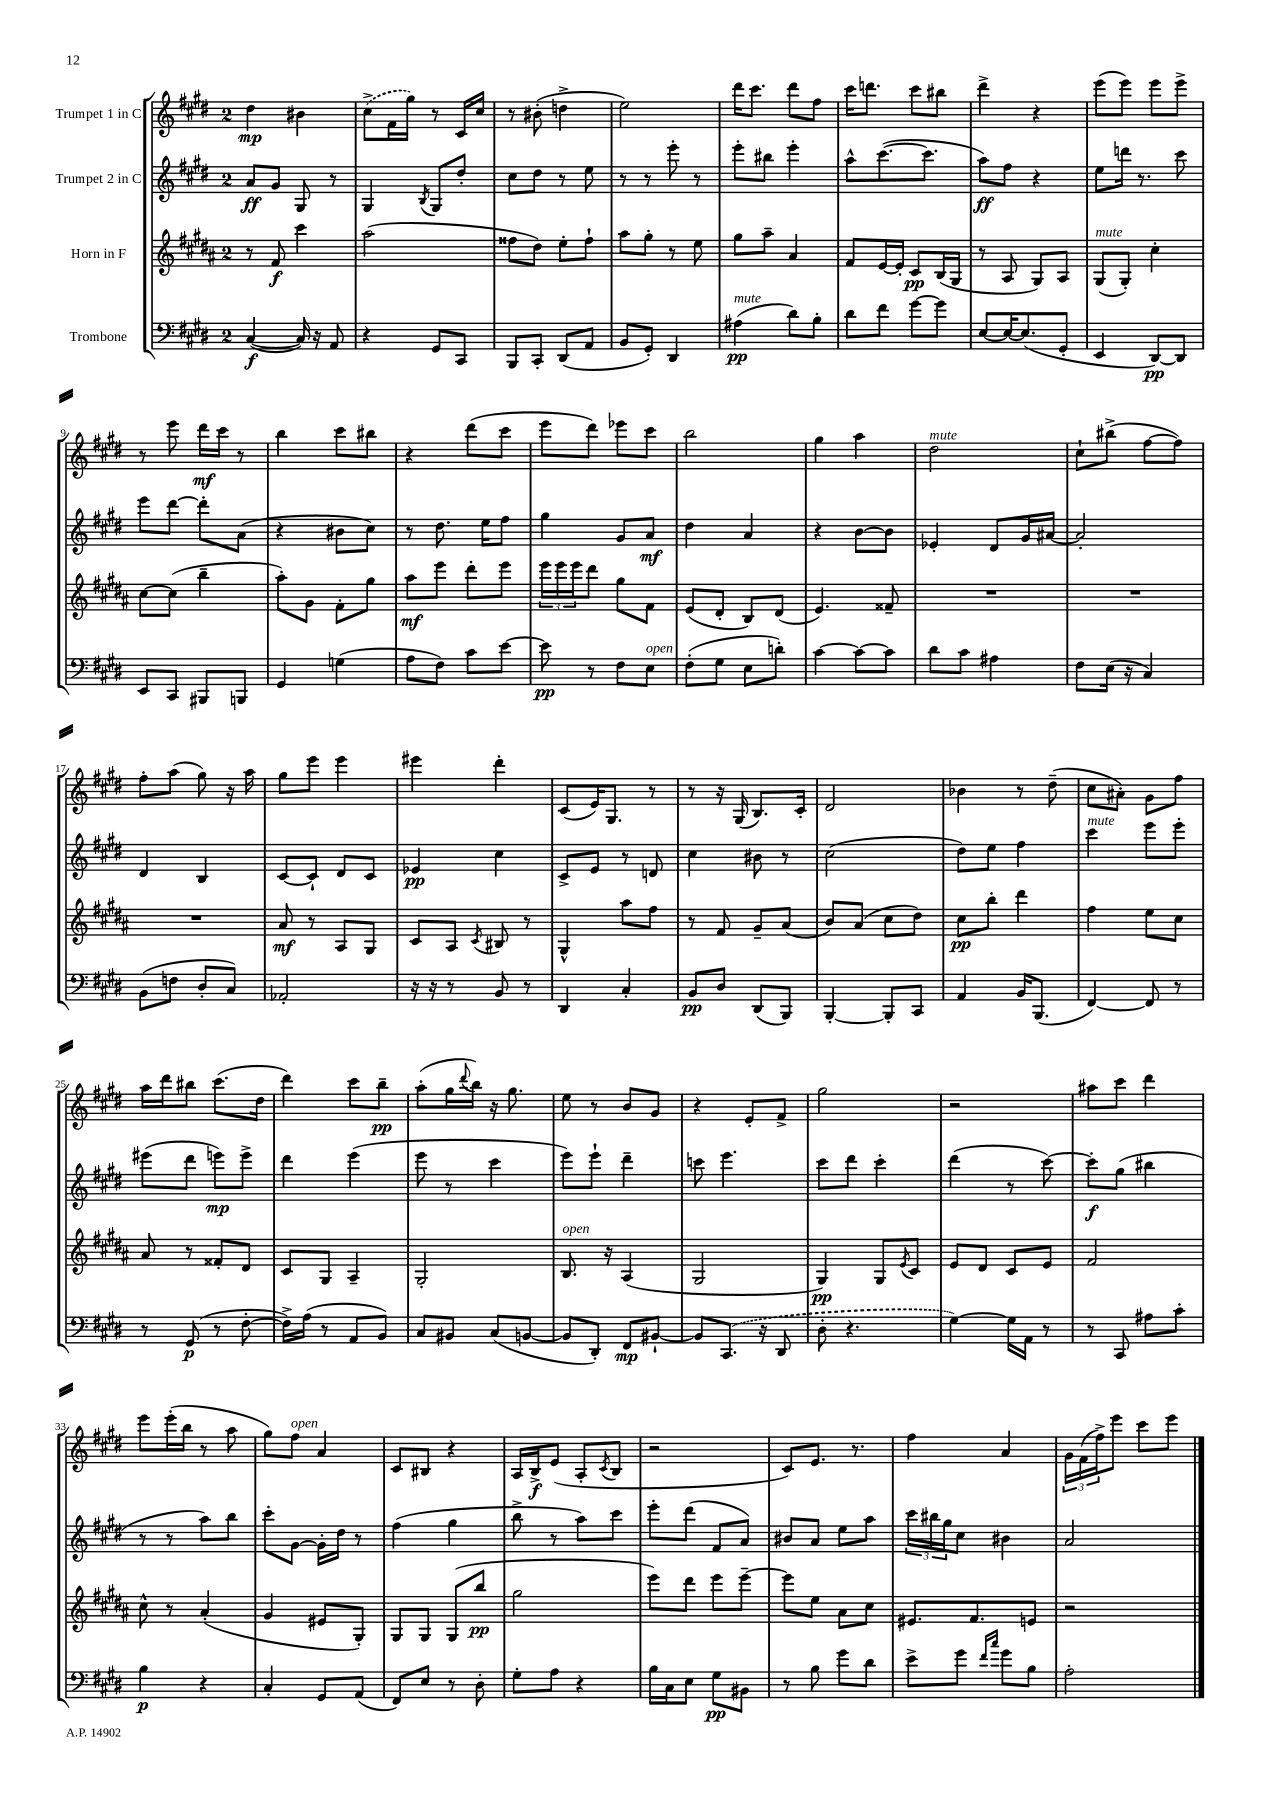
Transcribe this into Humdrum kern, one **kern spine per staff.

**kern	**dynam	**kern	**dynam	**kern	**dynam	**kern	**dynam
*part4	*part4	*part3	*part3	*part2	*part2	*part1	*part1
*staff4	*staff4	*staff3	*staff3	*staff2	*staff2	*staff1	*staff1
*I"Trombone	*	*I"Horn in F	*	*I"Trumpet 2 in C	*	*I"Trumpet 1 in C	*
*clefF4	*	*clefG2	*	*clefG2	*	*clefG2	*
*k[f#c#g#d#]	*	*k[f#c#g#d#a#]	*	*k[f#c#g#d#]	*	*k[f#c#g#d#]	*
*M2/4	*	*M2/4	*	*M2/4	*	*M2/4	*
=1	=1	=1	=1	=1	=1	=1	=1
([4C#/	f	8r	.	8a/L	ff	4dd#\	mp
.	.	8f#/	f	8g#/J	.	.	.
16C#/])	.	4ccc#\	.	8G#/	.	4b#X\	.
16r	.	.	.	.	.	.	.
8AA/	.	.	.	8r	.	.	.
=2	=2	=2	=2	=2	=2	=2	=2
4r	.	(2aa#\	.	4G#/	.	(8cc#^\L	.
.	.	.	.	.	.	16f#\L	.
.	.	.	.	.	.	16gg#\JJ)	.
.	.	.	.	8qB/	.	.	.
8GG#/L	.	.	.	8G#/L	.	8r	.
8CC#/J	.	.	.	8dd#'/J	.	16c#/LL	.
.	.	.	.	.	.	16cc#/JJ	.
=3	=3	=3	=3	=3	=3	=3	=3
8BBB/L	.	8ff##X\L	.	8cc#\L	.	8r	.
8CC#'/J	.	8dd#\J)	.	8dd#\J	.	(8b#X'\	.
(8DD#/L	.	8ee'\L	.	8r	.	4ddn^\	.
8AA/J	.	8ff##`\J	.	8ee\	.	.	.
=4	=4	=4	=4	=4	=4	=4	=4
8BB/L	.	8aa#\L	.	8r	.	2ee\)	.
8GG#'/J)	.	8gg#'\J	.	8r	.	.	.
4DD#/	.	8r	.	8eee'\	.	.	.
.	.	8ee\	.	8r	.	.	.
=5	=5	=5	=5	=5	=5	=5	=5
!LO:TX:a:i:t=mute	!	!	!	!	!	!	!
(4A#X\	pp	8gg#\L	.	8eee'\L	.	16ddd#\KL	.
.	.	.	.	.	.	8.ccc#\J	.
.	.	8aa#~\J	.	8bb#X\J	.	.	.
8d#\L)	.	4a#/	.	4eee'\	.	8ddd#\L	.
8B'\J	.	.	.	.	.	8ff#\J	.
=6	=6	=6	=6	=6	=6	=6	=6
8d#\L	.	8f#/L	.	8aa^^\L	.	16ccc#\KL	.
.	.	.	.	.	.	8.dddn\J	.
8f#\J	.	[16e/L	.	([8.ccc#\	.	.	.
.	.	16e'/JJ]	.	.	.	.	.
[8g#\L	.	8c#/L	pp	.	.	8ccc#\L	.
.	.	.	.	8.ccc#\J]	.	.	.
8g#\J]	.	(16B/L	.	.	.	8bb#X\J	.
.	.	16G#/JJ	.	.	.	.	.
=7	=7	=7	=7	=7	=7	=7	=7
[8E/L	.	8r	.	8aa\L)	ff	4ddd#^\	.
16E/K_	.	8A#/	.	8ff#\J	.	.	.
(8.E/]	.	.	.	.	.	.	.
.	.	8G#/L)	.	4r	.	4r	.
8GG#'/J	.	8A#/J	.	.	.	.	.
=8	=8	=8	=8	=8	=8	=8	=8
!	!	!LO:TX:a:i:t=mute	!	!	!	!	!
4EE/	.	(8G#/L	.	8ee\L	.	(8eee\L	.
.	.	8G#'/J)	.	16dddn\Jk	.	8eee\J)	.
.	.	.	.	8.r	.	.	.
[8DD#/L)	pp	4cc#'\	.	.	.	8eee\L	.
8DD#/J]	.	.	.	8ccc#\	.	8eee^\J	.
!!LO:LB:g=z
=9	=9	=9	=9	=9	=9	=9	=9
8EE/L	.	[8cc#\L	.	8eee\L	.	8r	.
8CC#/J	.	(8cc#\J]	.	[8ddd#\J	.	8eee\	.
8BBB#X/L	.	4bb~\	.	8ddd#'\L]	.	16ddd#\LL	mf
.	.	.	.	.	.	16ccc#\JJ	.
8BBBn/J	.	.	.	(8a\J	.	8r	.
=10	=10	=10	=10	=10	=10	=10	=10
4GG#/	.	8aa#'\L)	.	4r	.	4bb\	.
.	.	8g#\J	.	.	.	.	.
(4Gn\	.	8f#'\L	.	8b#X\L	.	8ccc#\L	.
.	.	8gg#\J	.	8cc#\J)	.	8bb#X\J	.
=11	=11	=11	=11	=11	=11	=11	=11
8A\L	.	8aa#\L	mf	8r	.	4r	.
8F#\J)	.	8eee\J	.	8.dd#\	.	.	.
8c#\L	.	8ddd#'\L	.	.	.	(8ddd#\L	.
.	.	.	.	16ee\KL	.	.	.
[8e\J	.	8eee\J	.	8ff#\J	.	8ccc#\J	.
=12	=12	=12	=12	=12	=12	=12	=12
8e\]	pp	24eee\LL	.	4gg#\	.	8eee\L	.
.	.	24eee\	.	.	.	.	.
.	.	24eee\J	.	.	.	.	.
8r	.	8ddd#\J	.	.	.	8ddd#\J)	.
8F#\L	.	8gg#\L	.	8g#/L	.	8eee-X\L	.
!LO:TX:a:i:t=open	!	!	!	!	!	!	!
8E\J	.	8f#\J	.	8a/J	mf	8ccc#\J	.
=13	=13	=13	=13	=13	=13	=13	=13
(8F#'\L	.	(8e/L	.	4dd#\	.	2bb\	.
8G#\J	.	8d#'/J	.	.	.	.	.
8E\L	.	8B/L)	.	4a/	.	.	.
8dn'\J)	.	(8d#/J	.	.	.	.	.
=14	=14	=14	=14	=14	=14	=14	=14
[4c#\	.	4.e/)	.	4r	.	4gg#\	.
8c#\L_	.	.	.	[8b\L	.	4aa\	.
8c#\J]	.	8f##X~/	.	8b\J]	.	.	.
=15	=15	=15	=15	=15	=15	=15	=15
!	!	!	!	!	!	!LO:TX:a:i:t=mute	!
8d#\L	.	2r	.	4e-X'/	.	2dd#\	.
8c#\J	.	.	.	.	.	.	.
4A#X\	.	.	.	8d#/L	.	.	.
.	.	.	.	16g#/L	.	.	.
.	.	.	.	[16a#X/JJ	.	.	.
=16	=16	=16	=16	=16	=16	=16	=16
8F#\L	.	2r	.	2a#'/]	.	8cc#`\L	.
(16E\Jk	.	.	.	.	.	(8bb#X^\J	.
16r	.	.	.	.	.	.	.
4C#/)	.	.	.	.	.	[8ff#\L	.
.	.	.	.	.	.	8ff#\J])	.
!!LO:LB:g=z
=17	=17	=17	=17	=17	=17	=17	=17
(8BB\L	.	2r	.	4d#/	.	8ff#'\L	.
8Fn\J	.	.	.	.	.	(8aa\J	.
8D#'/L	.	.	.	4B/	.	8gg#\)	.
8C#/J)	.	.	.	.	.	16r	.
.	.	.	.	.	.	16aa\	.
=18	=18	=18	=18	=18	=18	=18	=18
2AA-X'/	.	8a#/	mf	[8c#/L	.	8gg#\L	.
.	.	8r	.	8c#`/J]	.	8eee\J	.
.	.	8A#/L	.	8d#/L	.	4eee\	.
.	.	8G#/J	.	8c#/J	.	.	.
=19	=19	=19	=19	=19	=19	=19	=19
16r	.	8c#/L	.	4e-X/	pp	4eee#X\	.
16r	.	.	.	.	.	.	.
8r	.	8A#/J	.	.	.	.	.
.	.	8qc#/	.	.	.	.	.
8BB/	.	8B#X/	.	4cc#\	.	4ddd#'\	.
8r	.	8r	.	.	.	.	.
=20	=20	=20	=20	=20	=20	=20	=20
4DD#/	.	4G#^^/	.	8c#^/L	.	(8c#/L	.
.	.	.	.	8e/J	.	16e/K)	.
.	.	.	.	.	.	8.G#/J	.
4C#'/	.	8aa#\L	.	8r	.	.	.
.	.	8ff#\J	.	8dn/	.	8r	.
=21	=21	=21	=21	=21	=21	=21	=21
8BB/L	pp	8r	.	4cc#\	.	8r	.
8D#/J	.	8f#/	.	.	.	16r	.
.	.	.	.	.	.	(16G#/	.
(8DD#/L	.	8g#~/L	.	8b#X\	.	8.B/L)	.
8BBB/J)	.	(8a#/J	.	8r	.	.	.
.	.	.	.	.	.	16c#'/Jk	.
=22	=22	=22	=22	=22	=22	=22	=22
[4BBB'/	.	8b/L)	.	(2cc#\	.	2d#/	.
.	.	(8a#/J	.	.	.	.	.
8BBB'/L]	.	8cc#\L	.	.	.	.	.
8CC#/J	.	8dd#\J)	.	.	.	.	.
=23	=23	=23	=23	=23	=23	=23	=23
4AA/	.	8cc#\L	pp	8dd#\L)	.	4b-X\	.
.	.	8bb'\J	.	8ee\J	.	.	.
16BB/KL	.	4ddd#\	.	4ff#\	.	8r	.
(8.BBB/J	.	.	.	.	.	.	.
.	.	.	.	.	.	(8dd#~\	.
=24	=24	=24	=24	=24	=24	=24	=24
!	!	!	!	!LO:TX:a:i:t=mute	!	!	!
[4FF#/)	.	4ff#\	.	4ccc#\	.	8cc#\L	.
.	.	.	.	.	.	8a#X'\J)	.
8FF#/]	.	8ee\L	.	8eee\L	.	8g#\L	.
8r	.	8cc#\J	.	8eee'\J	.	8ff#\J	.
!!LO:LB:g=z
=25	=25	=25	=25	=25	=25	=25	=25
8r	.	8a#/	.	(8eee#X\L	.	16aa\LL	.
.	.	.	.	.	.	16ddd#\J	.
(8GG#/	p	8r	.	8ddd#\J	.	8bb#X\J	.
8r	.	8f##X'/L	.	8eeen\L)	mp	(8.ccc#\L	.
[8F#'\	.	8d#/J	.	8eee^\J	.	.	.
.	.	.	.	.	.	16dd#\Jk	.
=26	=26	=26	=26	=26	=26	=26	=26
16F#^\LL])	.	8c#/L	.	4ddd#\	.	4ddd#\)	.
(16A\JJ	.	.	.	.	.	.	.
8r	.	8G#/J	.	.	.	.	.
8AA/L	.	4A#~/	.	(4eee\	.	8ccc#\L	.
8BB/J)	.	.	.	.	.	8bb~\J	pp
=27	=27	=27	=27	=27	=27	=27	=27
8C#/L	.	2G#'/	.	8eee\	.	(8aa'\L	.
8BB#X/J	.	.	.	8r	.	16gg#\L	.
.	.	.	.	.	.	8qqddd#/	.
.	.	.	.	.	.	16bb\JJ)	.
(8C#/L	.	.	.	4ccc#\	.	16r	.
.	.	.	.	.	.	8.gg#\	.
[8BBn/J	.	.	.	.	.	.	.
=28	=28	=28	=28	=28	=28	=28	=28
!	!	!LO:TX:a:i:t=open	!	!	!	!	!
8BB/L]	.	8.B/	.	8eee\L)	.	8ee\	.
8DD#'/J)	.	.	.	8eee`\J	.	8r	.
.	.	16r	.	.	.	.	.
8FF#/L	mp	(4A#/	.	4ddd#~\	.	8b/L	.
[8BB#X`/J	.	.	.	.	.	8g#/J	.
=29	=29	=29	=29	=29	=29	=29	=29
8BB#/L]	.	2G#/	.	8cccn\	.	4r	.
(8.CC#/J	.	.	.	4.eee\	.	.	.
.	.	.	.	.	.	8e'/L	.
16r	.	.	.	.	.	.	.
8DD#/	.	.	.	.	.	8f#^/J	.
=30	=30	=30	=30	=30	=30	=30	=30
8D#'\	.	4G#/)	pp	8ccc#\L	.	2gg#\	.
4.r	.	.	.	8ddd#\J	.	.	.
.	.	8G#/L	.	4ccc#'\	.	.	.
.	.	8qe/	.	.	.	.	.
.	.	8c#/J	.	.	.	.	.
=31	=31	=31	=31	=31	=31	=31	=31
[4G#\)	.	8e/L	.	(4ddd#\	.	2r	.
.	.	8d#/J	.	.	.	.	.
16G#\LL]	.	8c#/L	.	8r	.	.	.
16AA\JJ	.	.	.	.	.	.	.
8r	.	8e/J	.	[8ccc#\)	.	.	.
=32	=32	=32	=32	=32	=32	=32	=32
8r	.	2f#/	.	8ccc#'\L]	f	8aa#X\L	.
8CC#/	.	.	.	(8gg#\J	.	8ccc#\J	.
8A#X\L	.	.	.	4bb#X\	.	4ddd#\	.
8c#'\J	.	.	.	.	.	.	.
!!LO:LB:g=z
=33	=33	=33	=33	=33	=33	=33	=33
4B\	p	8cc#^^\	.	8r	.	8eee\L	.
.	.	8r	.	8r	.	(16eee'\L	.
.	.	.	.	.	.	16bb\JJ	.
4r	.	(4a#'/	.	8aa\L)	.	8r	.
.	.	.	.	8bb\J	.	8aa\	.
=34	=34	=34	=34	=34	=34	=34	=34
4C#'/	.	4g#/	.	8ccc#'\L	.	8gg#\L)	.
!	!	!	!	!	!	!LO:TX:a:i:t=open	!
.	.	.	.	[8g#\J	.	8ff#\J	.
8GG#/L	.	8e#X/L	.	16g#'\LL]	.	4a/	.
.	.	.	.	16dd#\JJ	.	.	.
(8AA/J	.	8G#'/J)	.	8r	.	.	.
=35	=35	=35	=35	=35	=35	=35	=35
8FF#/L)	.	8G#/L	.	(4ff#\	.	8c#/L	.
8E/J	.	8G#/J	.	.	.	8B#X/J	.
8r	.	(8G#/L	.	4gg#\	.	4r	.
8D#'\	.	8bb/J	pp	.	.	.	.
=36	=36	=36	=36	=36	=36	=36	=36
8G#'\L	.	2gg#\	.	8bb^\	.	16A/LL	.
.	.	.	.	.	.	16B^/J	f
8A\J	.	.	.	8r	.	(8e/J	.
4r	.	.	.	8aa\L)	.	8A'/L	.
.	.	.	.	.	.	8qc#/	.
.	.	.	.	8ccc#\J	.	8B/J	.
=37	=37	=37	=37	=37	=37	=37	=37
16B\LL	.	8eee\L)	.	8eee'\L	.	2r	.
16C#\J	.	.	.	.	.	.	.
8E\J	.	8ddd#\J	.	(8ddd#\J	.	.	.
8G#\L	pp	8eee\L	.	8f#/L	.	.	.
8BB#X\J	.	[8eee~\J	.	8a/J)	.	.	.
=38	=38	=38	=38	=38	=38	=38	=38
8r	.	8eee\L]	.	8b#X/L	.	8c#/L)	.
8B\	.	8ee\J	.	8a/J	.	8.e/J	.
8g#\L	.	8a#\L	.	8ee\L	.	.	.
.	.	.	.	.	.	8.r	.
8d#\J	.	8cc#\J	.	8aa\J	.	.	.
=39	=39	=39	=39	=39	=39	=39	=39
8e^\L	.	8.e#X/L	.	24ccc#\LL	.	4ff#\	.
.	.	.	.	24bb#X\	.	.	.
.	.	.	.	24gg#\J	.	.	.
8g#\J	.	.	.	8cc#\J	.	.	.
.	.	8.f#/	.	.	.	.	.
16qqf#/LL	.	.	.	.	.	.	.
16qqcc#/JJ	.	.	.	.	.	.	.
8g#\L	.	.	.	4b#X\	.	4a/	.
8B\J	.	8en/J	.	.	.	.	.
=40	=40	=40	=40	=40	=40	=40	=40
2A'\	.	2r	.	2a/	.	24g#\LL	.
.	.	.	.	.	.	(24f#\	.
.	.	.	.	.	.	24ff#^\J)	.
.	.	.	.	.	.	8eee\J	.
.	.	.	.	.	.	8ccc#\L	.
.	.	.	.	.	.	8eee\J	.
==	==	==	==	==	==	==	==
*-	*-	*-	*-	*-	*-	*-	*-
